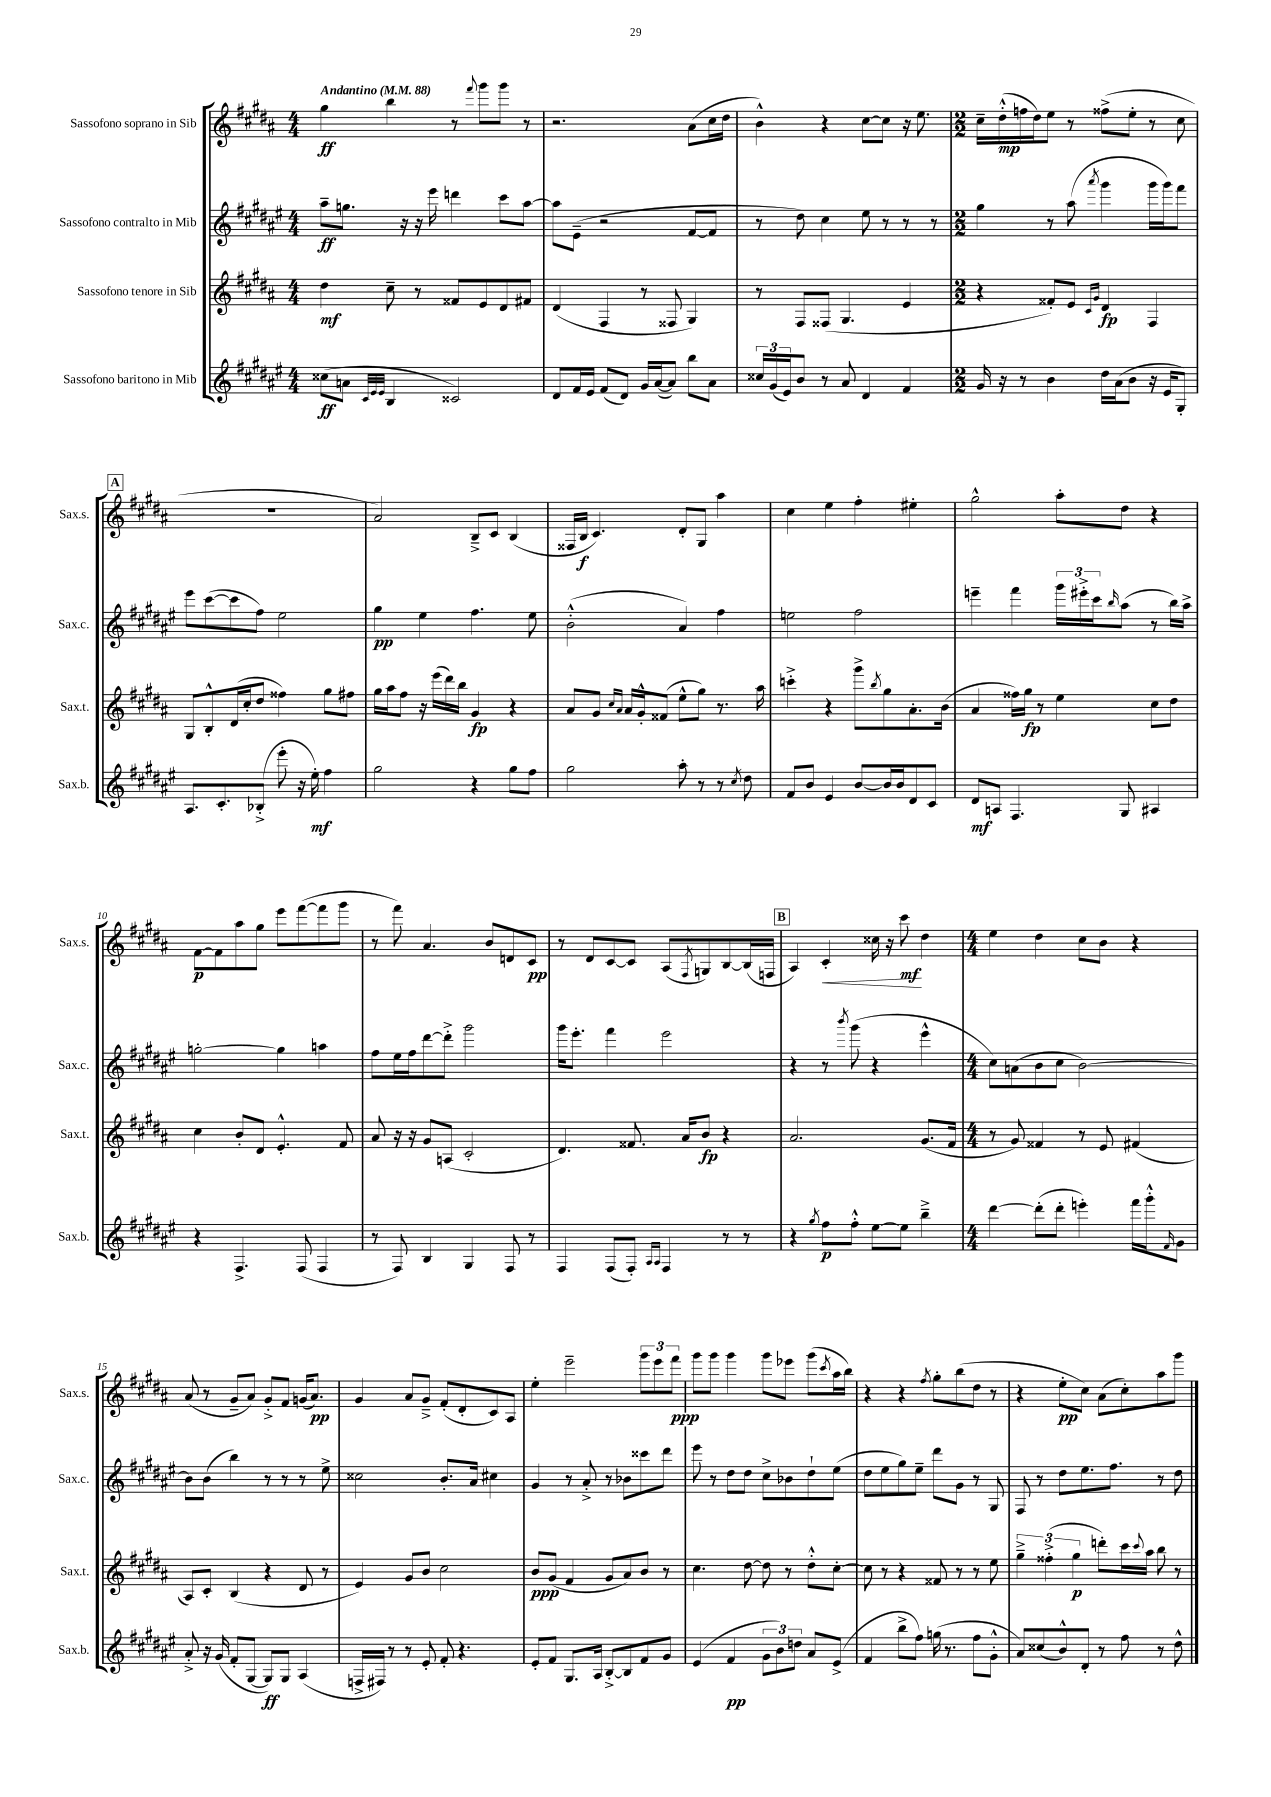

**kern	**dynam	**kern	**dynam	**kern	**dynam	**kern	**dynam
*part4	*part4	*part3	*part3	*part2	*part2	*part1	*part1
*staff4	*staff4	*staff3	*staff3	*staff2	*staff2	*staff1	*staff1
*I"Sassofono baritono in Mib	*	*I"Sassofono tenore in Sib	*	*I"Sassofono contralto in Mib	*	*I"Sassofono soprano in Sib	*
*I'Sax.b.	*	*I'Sax.t.	*	*I'Sax.c.	*	*I'Sax.s.	*
*clefG2	*	*clefG2	*	*clefG2	*	*clefG2	*
*k[f#c#g#d#a#e#]	*	*k[f#c#g#d#a#]	*	*k[f#c#g#d#a#e#]	*	*k[f#c#g#d#a#]	*
*M4/4	*	*M4/4	*	*M4/4	*	*M4/4	*
*MM88	*	*MM88	*	*MM88	*	*MM88	*
=1	=1	=1	=1	=1	=1	=1	=1
!	!	!	!	!	!	!LO:TX:a:B:t=Andantino	!
(8cc##X\L	ff	4dd#\	mf	8aa#~\L	ff	4gg#\	ff
8an\J	.	.	.	8.ggn\J	.	.	.
32qqc#/LLL	.	.	.	.	.	.	.
32qqe#/	.	.	.	.	.	.	.
32qqe#/JJJ	.	.	.	.	.	.	.
4B/	.	8cc#~\	.	.	.	4bb\	.
.	.	.	.	16r	.	.	.
.	.	8r	.	16r	.	.	.
.	.	.	.	16eee#\	.	.	.
2c##X/)	.	8f##X/L	.	4dddn\	.	8r	.
.	.	.	.	.	.	8qqfff#/	.
.	.	8e/	.	.	.	8ggg#\L	.
.	.	8d#/	.	8ccc#\L	.	8ggg#\J	.
.	.	8f#X/J	.	[8aa#\J	.	8r	.
=2	=2	=2	=2	=2	=2	=2	=2
8d#/L	.	(4d#/	.	8aa#\L]	.	2.r	.
16f#/L	.	.	.	(8e#~\J	.	.	.
16e#/JJ	.	.	.	.	.	.	.
(8f#/L	.	4F#/	.	2r	.	.	.
8d#/J)	.	.	.	.	.	.	.
16g#/LL	.	8r	.	.	.	.	.
([16a#/J	.	.	.	.	.	.	.
8a#/J])	.	8F##X/	.	.	.	.	.
8bb\L	.	4G#/)	.	[8f#/L	.	(8a#\L	.
8a#\J	.	.	.	8f#/J]	.	16cc#\L	.
.	.	.	.	.	.	16dd#\JJ	.
=3	=3	=3	=3	=3	=3	=3	=3
24cc##X/LL	.	8r	.	8r	.	4b^^\)	.
(24g#/	.	.	.	.	.	.	.
24e#/J)	.	.	.	.	.	.	.
8b/J	.	8F#/L	.	8dd#\)	.	.	.
8r	.	(8F##X/J	.	4cc#\	.	4r	.
8a#/	.	4.G#/	.	.	.	.	.
4d#/	.	.	.	8ee#\	.	[8cc#\L	.
.	.	.	.	8r	.	8cc#\J]	.
4f#/	.	4e/	.	8r	.	16r	.
.	.	.	.	.	.	8.ee\	.
.	.	.	.	8r	.	.	.
=4	=4	=4	=4	=4	=4	=4	=4
*M2/2	*	*M2/2	*	*M2/2	*	*M2/2	*
16g#/	.	4r	.	4gg#\	.	16cc#~\LL	.
16r	.	.	.	.	.	(16dd#'^^\	mp
8r	.	.	.	.	.	16ffn\	.
.	.	.	.	.	.	16dd#\J)	.
4b\	.	8f##X'/L)	.	8r	.	8ee\J	.
.	.	8e/J	.	(8aa#\	.	8r	.
.	.	16qqc#/LL	.	.	.	.	.
.	.	16qqg#/JJ	.	8qaaa#/	.	.	.
16dd#\LL	.	4d#/	fp	4ggg#\	.	(8ff##X^\L	.
(16a#\J	.	.	.	.	.	.	.
8b\J	.	.	.	.	.	8ee'\J	.
16r	.	4F#/	.	16ggg#\LL	.	8r	.
16e#/KL	.	.	.	16ggg#\J)	.	.	.
8G#'/J)	.	.	.	8fff#\J	.	8cc#\	.
!!LO:LB:g=z
!!LO:REH:place=s1:t=A
=5	=5	=5	=5	=5	=5	=5	=5
8.A#/L	.	8G#/L	.	8eee#\L	.	1r	.
.	.	8B'^^/	.	([8ccc#\	.	.	.
8.c#'/	.	.	.	.	.	.	.
.	.	(16d#/L	.	8ccc#\]	.	.	.
.	.	16cc#'/J	.	.	.	.	.
(8B-X'^/J	.	8dd#/J	.	8ff#\J)	.	.	.
8eee#'\	.	4ff##X\)	.	2ee#\	.	.	.
16r	.	.	.	.	.	.	.
16ee#'\)	mf	.	.	.	.	.	.
4ff#\	.	8gg#\L	.	.	.	.	.
.	.	8ff#X\J	.	.	.	.	.
=6	=6	=6	=6	=6	=6	=6	=6
2gg#\	.	16gg#\LL	.	4gg#\	pp	2a#/)	.
.	.	16aa#\J	.	.	.	.	.
.	.	8ff#\J	.	.	.	.	.
.	.	16r	.	4ee#\	.	.	.
.	.	(16eee\LL	.	.	.	.	.
.	.	16ddd#\)	.	.	.	.	.
.	.	16bb\JJ	.	.	.	.	.
4r	.	4g#/	fp	4.ff#\	.	8B~^/L	.
.	.	.	.	.	.	8c#/J	.
8gg#\L	.	4r	.	.	.	(4B/	.
8ff#\J	.	.	.	8ee#\	.	.	.
=7	=7	=7	=7	=7	=7	=7	=7
2gg#\	.	8a#/L	.	(2b'^^\	.	16F##X/LL	.
.	.	.	.	.	.	16B/JJ	f
.	.	8g#/J	.	.	.	4.c#/)	.
.	.	16qqcc#/LL	.	.	.	.	.
.	.	16qqa#/JJ	.	.	.	.	.
.	.	16a#/LL	.	.	.	.	.
.	.	16g#'^^/J	.	.	.	.	.
.	.	(8f##X/J	.	.	.	.	.
8aa#'\	.	8ee^^\L	.	4a#/)	.	8d#'/L	.
8r	.	8gg#\J)	.	.	.	8G#/J	.
8r	.	8.r	.	4ff#\	.	4aa#\	.
8qcc#/	.	.	.	.	.	.	.
8dd#\	.	.	.	.	.	.	.
.	.	16aa#\	.	.	.	.	.
=8	=8	=8	=8	=8	=8	=8	=8
8f#/L	.	4cccn'^\	.	2een\	.	4cc#\	.
8b/J	.	.	.	.	.	.	.
4e#/	.	4r	.	.	.	4ee\	.
[8b/L	.	8ggg#^\L	.	2ff#\	.	4ff#'\	.
.	.	8qbb/	.	.	.	.	.
16b/L]	.	8gg#\	.	.	.	.	.
16b/J	.	.	.	.	.	.	.
8d#/	.	8.a#'\	.	.	.	4ee#X'\	.
8c#/J	.	.	.	.	.	.	.
.	.	(16b\Jk	.	.	.	.	.
=9	=9	=9	=9	=9	=9	=9	=9
8d#/L	mf	4a#/	.	4eeen~\	.	2gg#^^\	.
8An/J	.	.	.	.	.	.	.
4.F#/	.	16ff##X\LL)	.	4fff#\	.	.	.
.	.	16gg#\JJ	fp	.	.	.	.
.	.	8r	.	.	.	.	.
.	.	4ee\	.	24ggg#\LL	.	8aa#'\L	.
.	.	.	.	24eee#X'^\	.	.	.
.	.	.	.	24ccc#\J	.	.	.
.	.	.	.	16qqbb/	.	.	.
8G#/	.	.	.	(8aa#\J	.	8dd#\J	.
4A#X/	.	8cc#\L	.	8r	.	4r	.
.	.	8dd#\J	.	16bb\LL)	.	.	.
.	.	.	.	16aa#^\JJ	.	.	.
!!LO:LB:g=z
=10	=10	=10	=10	=10	=10	=10	=10
4r	.	4cc#\	.	[2ggn'\	.	[8f#\L	p
.	.	.	.	.	.	8f#\]	.
4.F#^/	.	8b'/L	.	.	.	8aa#\	.
.	.	8d#/J	.	.	.	8gg#\J	.
.	.	4.e'^^/	.	4gg\]	.	8eee\L	.
(8F#/	.	.	.	.	.	([8fff#\	.
4F#/	.	.	.	4aan\	.	8fff#\]	.
.	.	8f#/	.	.	.	8ggg#\J	.
=11	=11	=11	=11	=11	=11	=11	=11
8r	.	8a#/	.	8ff#\L	.	8r	.
8F#/)	.	16r	.	16ee#\L	.	8fff#\)	.
.	.	16r	.	16ff#\J	.	.	.
4B/	.	8g#/L	.	[8ddd#\	.	4.a#/	.
.	.	(8An/J	.	8ddd#'^\J]	.	.	.
4G#/	.	2c#'/	.	2ggg#\	.	.	.
.	.	.	.	.	.	8b/L	.
8F#/	.	.	.	.	.	8dn/	.
8r	.	.	.	.	.	8c#/J	pp
=12	=12	=12	=12	=12	=12	=12	=12
4F#/	.	4.d#/)	.	16ggg#\KL	.	8r	.
.	.	.	.	8.eee#'\J	.	.	.
.	.	.	.	.	.	8d#/L	.
(8F#/L	.	.	.	4fff#\	.	[8c#/	.
8F#'/J)	.	8.f##X/	.	.	.	8c#/J]	.
16qqA#/LL	.	.	.	.	.	.	.
16qqA#/JJ	.	.	.	.	.	.	.
4F#/	.	.	.	2eee#\	.	(8A#/L	.
.	.	16a#/KL	.	.	.	.	.
.	.	.	.	.	.	8qF#/	.
.	.	8b/J	fp	.	.	8Gn/)	.
8r	.	4r	.	.	.	[8B/	.
8r	.	.	.	.	.	(16B/L]	.
.	.	.	.	.	.	16Fn/JJ	.
!!LO:REH:place=s1:t=B
=13	=13	=13	=13	=13	=13	=13	=13
4r	.	2.a#/	.	4r	.	4A#/)	.
8qgg#/	.	.	.	.	.	.	.
!	!	!	!	!	!	!	!LO:HP:b
8ff#\L	p	.	.	8r	.	4c#'/	<
.	.	.	.	8qbbb/	.	.	.
8ff#'^^\J	.	.	.	(8ggg#\	.	.	.
[8ee#\L	.	.	.	4r	.	16cc##X\	.
.	.	.	.	.	.	16r	.
8ee#\J]	.	.	.	.	.	8ccc#\	mf
4bb~^\	.	(8.g#/L	.	4eee#^^\	.	4dd#\	[
.	.	16f#/Jk	.	.	.	.	.
=14	=14	=14	=14	=14	=14	=14	=14
*M4/4	*	*M4/4	*	*M4/4	*	*M4/4	*
[4ddd#\	.	8r	.	8cc#\L)	.	4ee\	.
.	.	8g#/)	.	(8an\	.	.	.
(8ddd#'\L]	.	4f##X/	.	8b\	.	4dd#\	.
8ddd#'\J	.	.	.	8cc#\J	.	.	.
4eeen'\)	.	8r	.	[2b\)	.	8cc#\L	.
.	.	8e/	.	.	.	8b\J	.
16fff#\LL	.	(4f#X/	.	.	.	4r	.
16ggg#'^^\J	.	.	.	.	.	.	.
16qqf#/	.	.	.	.	.	.	.
8g#\J	.	.	.	.	.	.	.
!!LO:LB:g=z
=15	=15	=15	=15	=15	=15	=15	=15
8a#'^/	.	8A#/L)	.	8b\L]	.	(8a#/	.
16r	.	8c#'/J	.	(8b\J	.	8r	.
(16g#/	.	.	.	.	.	.	.
8f#'/L	.	(4B/	.	4bb\)	.	8g#~/L	.
[8G#/J	.	.	.	.	.	8a#/J)	.
8G#/L])	ff	4r	.	8r	.	8g#'^/L	.
8G#/J	.	.	.	8r	.	8f#/J	.
(4A#/	.	8d#/	.	8r	.	(16gn/KL	.
.	.	.	.	.	.	8.a#/J)	pp
.	.	8r	.	8ee#^\	.	.	.
=16	=16	=16	=16	=16	=16	=16	=16
16Fn^/LL	.	4e/)	.	2cc##X\	.	4g#/	.
16F#X/JJ)	.	.	.	.	.	.	.
8r	.	.	.	.	.	.	.
8r	.	8g#/L	.	.	.	8a#/L	.
8e#'/	.	8b/J	.	.	.	8g#~^/J	.
8f#'/	.	2cc#\	.	8.b'/L	.	(8f#'/L	.
4.r	.	.	.	.	.	8d#'/	.
.	.	.	.	16a#/Jk	.	.	.
.	.	.	.	4cc#X\	.	8c#/)	.
.	.	.	.	.	.	8A#/J	.
=17	=17	=17	=17	=17	=17	=17	=17
8e#'/L	.	8b/L	ppp	4g#/	.	4ee'\	.
8f#/J	.	(8g#/J	.	.	.	.	.
8.G#/L	.	4f#/	.	8r	.	2eee~\	.
.	.	.	.	8a#'^/	.	.	.
16A#/Jk	.	.	.	.	.	.	.
[8B'^/L	.	8g#/L	.	8r	.	.	.
8B/]	.	8a#/)	.	8b-X\L	.	.	.
8f#/	.	8b/J	.	8ccc##X\	.	12ggg#\L	.
.	.	.	.	.	.	12eee\	.
8g#/J	.	8r	.	8ddd#\J	.	.	.
.	.	.	.	.	.	12fff#\J	ppp
=18	=18	=18	=18	=18	=18	=18	=18
(4e#/	.	4.cc#\	.	8eee#\	.	8ggg#\L	.
.	.	.	.	8r	.	8ggg#\J	.
4f#/	pp	.	.	8dd#\L	.	4ggg#\	.
.	.	[8dd#\	.	8dd#\J	.	.	.
12g#\L	.	8dd#\]	.	8cc#^\L	.	8ggg#\L	.
12b\)	.	.	.	.	.	.	.
.	.	8r	.	8b-X\	.	8eee-X\J	.
12ddn\J	.	.	.	.	.	.	.
8a#/L	.	8dd#'^^\L	.	8dd#`\	.	(8ggg#\L	.
.	.	.	.	.	.	8qccc#/	.
(8e#^/J	.	[8cc#'\J	.	(8ee#\J	.	16aa#\L	.
.	.	.	.	.	.	16bb\JJ)	.
=19	=19	=19	=19	=19	=19	=19	=19
4f#/	.	8cc#\]	.	8dd#\L	.	4r	.
.	.	8r	.	8ee#\	.	.	.
8bb^\L	.	4r	.	8gg#\)	.	4r	.
8ff#\J)	.	.	.	8ee#~\J	.	.	.
.	.	.	.	.	.	8qff#/	.
(16ggn\	.	8f##X/	.	8ddd#\L	.	8gg#'\L	.
8.r	.	.	.	.	.	.	.
.	.	8r	.	8g#\J	.	(8bb\	.
8ff#\L	.	8r	.	8r	.	8dd#\J	.
8g#'^^\J	.	8ee\	.	8G#/	.	8r	.
=20	=20	=20	=20	=20	=20	=20	=20
8a#/L)	.	6gg#~^\	.	8F#/	.	4r	.
(8cc##X/	.	.	.	8r	.	.	.
.	.	(6ff##X'^\	.	.	.	.	.
8b^^/)	.	.	.	8dd#\L	.	8ee'\L	pp
.	.	6gg#\	p	.	.	.	.
8d#'/J	.	.	.	8.ee#\	.	8cc#\J)	.
8r	.	8dddn'\L)	.	.	.	(8a#\L	.
.	.	.	.	8.ff#\J	.	.	.
8ff#\	.	16ccc#\L	.	.	.	8cc#'\)	.
.	.	8qqccc#/	.	.	.	.	.
.	.	16aa#\JJ	.	.	.	.	.
8r	.	8bb\	.	8r	.	8aa#\	.
8dd#^^\	.	8r	.	8dd#\	.	8ggg#\J	.
==	==	==	==	==	==	==	==
*-	*-	*-	*-	*-	*-	*-	*-
